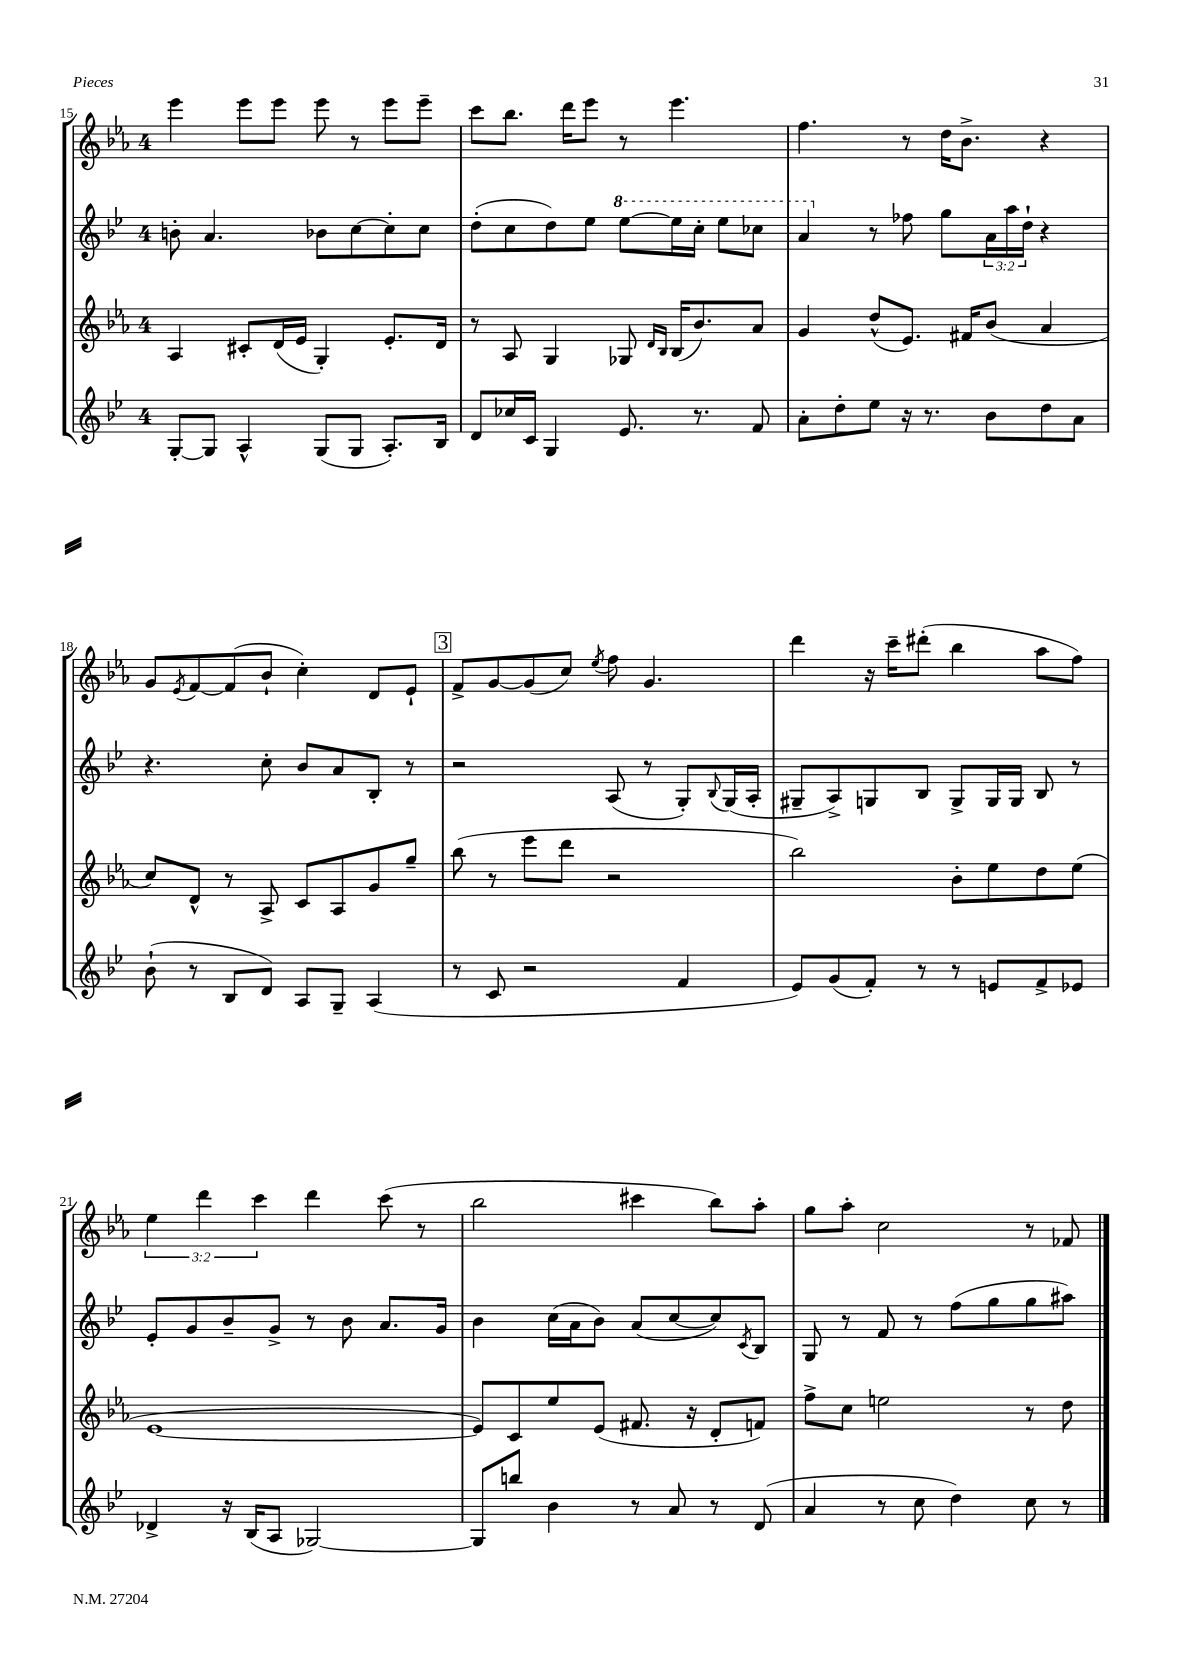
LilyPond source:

<<
\new StaffGroup <<
\new Staff = "s0" {
    \clef treble \key ees \major \once \override Staff.TimeSignature.style = #'single-digit \time 4/4 \override Staff.TupletNumber.text = #tuplet-number::calc-fraction-text
    ees'''4 ees'''8 ees'''8 ees'''8 r8 ees'''8 ees'''8-- |
    c'''8 bes''8. d'''16 ees'''8 r8 ees'''4. |
    f''4. r8 d''16 bes'8.-> r4 |
    g'8 \acciaccatura { ees'8 } f'8~ f'8( bes'8-! c''4-.) d'8 ees'8-! |
    \mark \markup { \box "3" } f'8-> g'8~ g'8( c''8) \acciaccatura { ees''8 } f''8 g'4. |
    d'''4 r16 c'''16-- dis'''8-.( bes''4 aes''8 f''8) |
    \tuplet 3/2 { ees''4 d'''4 c'''4 } d'''4 c'''8( r8 |
    bes''2 cis'''4 bes''8) aes''8-. |
    g''8 aes''8-. c''2 r8 fes'8 \bar "|." |
}
\new Staff = "s1" {
    \clef treble \key bes \major \once \override Staff.TimeSignature.style = #'single-digit \time 4/4 \override Staff.TupletNumber.text = #tuplet-number::calc-fraction-text
    b'8-. a'4. bes'8 c''8~ c''8-. c''8 |
    d''8-.( c''8 d''8) ees''8 \ottava #1 ees'''8~ ees'''16 c'''16-. ees'''8 ces'''8 |
    a''4 \ottava #0 r8 fes''8 g''8 \tuplet 3/2 { a'16 a''16 d''16-! } r4 |
    r4. c''8-. bes'8 a'8 bes8-. r8 |
    \mark \markup { \box "3" } r2 a8( r8 g8-.) \appoggiatura { bes8 } g16( a16-. |
    gis8-- a8->) g8 bes8 g8-> g16 g16 bes8 r8 |
    ees'8-. g'8 bes'8-- g'8-> r8 bes'8 a'8. g'16 |
    bes'4 c''16( a'16 bes'8) a'8( c''8~ c''8) \acciaccatura { c'8 } bes8 |
    g8 r8 f'8 r8 f''8( g''8 g''8 ais''8) \bar "|." |
}
\new Staff = "s2" {
    \clef treble \key ees \major \once \override Staff.TimeSignature.style = #'single-digit \time 4/4
    aes4 cis'8-. d'16( ees'16 g4-.) ees'8.-. d'16 |
    r8 aes8 g4 ges8 \grace { d'16 bes16 } bes16( bes'8.) aes'8 |
    g'4 d''8-^( ees'8.) fis'16 bes'8( aes'4 |
    c''8) d'8-^ r8 aes8-> c'8 aes8 g'8 g''8-- |
    \mark \markup { \box "3" } bes''8( r8 ees'''8 d'''8 r2 |
    bes''2) bes'8-. ees''8 d''8 ees''8( |
    ees'1~ |
    ees'8) c'8 ees''8 ees'8( fis'8. r16 d'8-. f'8) |
    f''8-> c''8 e''2 r8 d''8 \bar "|." |
}
\new Staff = "s3" {
    \clef treble \key bes \major \once \override Staff.TimeSignature.style = #'single-digit \time 4/4
    g8~-. g8 a4-^ g8( g8 a8.-.) bes16 |
    d'8 ces''16 c'16 g4 ees'8. r8. f'8 |
    a'8-. d''8-. ees''8 r16 r8. bes'8 d''8 a'8 |
    bes'8-!( r8 bes8 d'8) a8 g8-- a4( |
    \mark \markup { \box "3" } r8 c'8 r2 f'4 |
    ees'8) g'8( f'8-.) r8 r8 e'8 f'8-> ees'8 |
    des'4-> r16 bes16( a8 ges2~) |
    ges8 b''8 bes'4 r8 a'8 r8 d'8( |
    a'4 r8 c''8 d''4) c''8 r8 \bar "|." |
}
>>
>>
\layout { \context { \Score currentBarNumber = #15 } }
